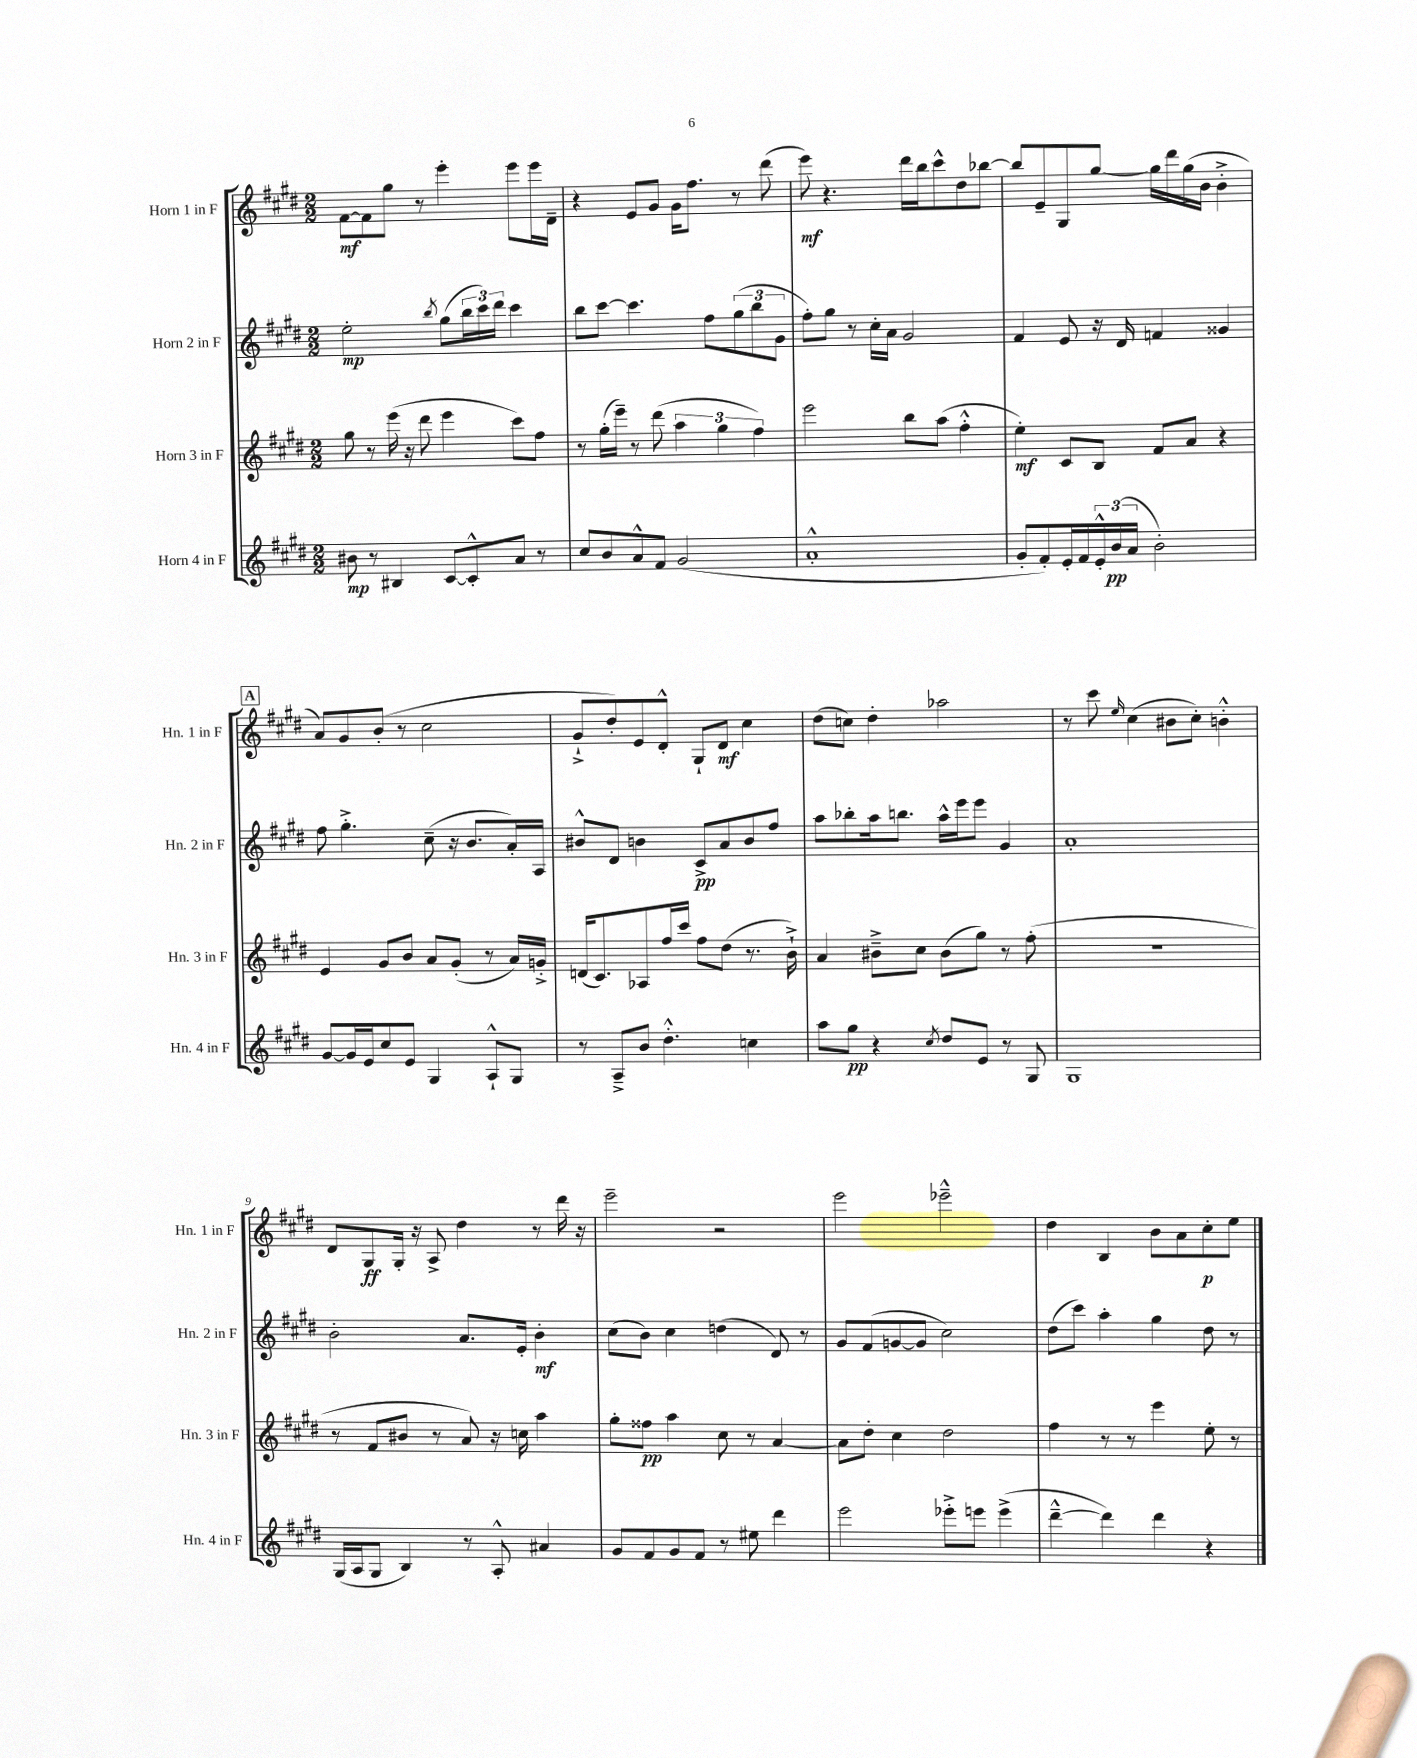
<<
\new StaffGroup <<
\new Staff = "s0" \with { instrumentName = "Horn 1 in F" shortInstrumentName = "Hn. 1 in F" } {
    \clef treble \key e \major \numericTimeSignature \time 2/2
    fis'8~\mf fis'8 gis''8 r8 e'''4-. e'''8 e'''16 dis'16-- |
    r4 e'8 gis'8 gis'16 fis''8. r8 dis'''8( |
    e'''8\mf) r4. dis'''16 b''16 cis'''8-^ dis''8 bes''8~ |
    bes''8 e'8-- gis8 gis''8~ gis''16 dis'''16 gis''16( b'16 b'4-.-> |
    \mark \markup { \box "A" } a'8) gis'8 b'8-.( r8 cis''2 |
    gis'8-!-> dis''8-.) e'8 dis'8-.-^ gis8-! dis'8\mf cis''4 |
    dis''8( c''8) dis''4-. aes''2 |
    r8 cis'''8 \grace { e''16 } cis''4( bis'8 cis''8-.) b'4-.-^ |
    dis'8 gis8\ff gis16-. r16 a8-> dis''4 r8 dis'''16 r16 |
    e'''2-- r2 |
    e'''2 ees'''2---^ |
    dis''4 b4 b'8 a'8 cis''8-.\p e''8 \bar "|." |
}
\new Staff = "s1" \with { instrumentName = "Horn 2 in F" shortInstrumentName = "Hn. 2 in F" } {
    \clef treble \key e \major \numericTimeSignature \time 2/2
    e''2-.\mp \acciaccatura { b''8 } gis''8( \tuplet 3/2 { b''16 cis'''16) dis'''16 } cis'''4 |
    b''8 cis'''8~ cis'''4. fis''8 \tuplet 3/2 { gis''8( b''8 gis'8 } |
    fis''8-.) gis''8 r8 cis''16-. a'16 gis'2 |
    fis'4 e'8 r16 dis'16 f'4 gisis'4 |
    \mark \markup { \box "A" } fis''8 gis''4.-.-> cis''8--( r16 b'8. a'16-.) a16 |
    bis'8-^ dis'8 b'4 cis'8->\pp a'8 b'8 fis''8 |
    a''8 bes''8-. a''16 b''8. a''16-^ e'''16 e'''8 gis'4 |
    a'1-. |
    b'2-. a'8. e'16-. b'4-.\mf |
    cis''8( b'8) cis''4 d''4( dis'8) r8 |
    gis'8 fis'8( g'8~ g'8 cis''2) |
    dis''8( cis'''8) a''4-. gis''4 dis''8 r8 \bar "|." |
}
\new Staff = "s2" \with { instrumentName = "Horn 3 in F" shortInstrumentName = "Hn. 3 in F" } {
    \clef treble \key e \major \numericTimeSignature \time 2/2
    gis''8 r8 e'''16( r16 dis'''8 e'''4 cis'''8) fis''8 |
    r8 gis''16-.( e'''16--) r8 dis'''8( \tuplet 3/2 { a''4 gis''4 fis''4) } |
    e'''2 b''8 a''8( fis''4-.-^ |
    e''4-.\mf) cis'8 b8 fis'8 a'8 r4 |
    \mark \markup { \box "A" } e'4 gis'8 b'8 a'8 gis'8-.( r8 a'16) g'16-.-> |
    d'16( cis'8.) aes8 fis''16 cis'''16 fis''8 dis''8( r8. b'16-!->) |
    a'4 bis'8---> cis''8 bis'8( gis''8) r8 fis''8-.( |
    R1 |
    r8 fis'8 bis'8 r8 a'8) r16 c''16 a''4 |
    gis''8-. fisis''8\pp a''4 cis''8 r8 a'4~ |
    a'8 dis''8-. cis''4 dis''2 |
    fis''4 r8 r8 e'''4 e''8-. r8 \bar "|." |
}
\new Staff = "s3" \with { instrumentName = "Horn 4 in F" shortInstrumentName = "Hn. 4 in F" } {
    \clef treble \key e \major \numericTimeSignature \time 2/2
    bis'8\mp r8 bis4 cis'8~ cis'8-.-^ a'8 r8 |
    cis''8 b'8 a'8-^ fis'8 gis'2( |
    a'1-.-^ |
    gis'8-. fis'8-.) e'16-. fis'16 \tuplet 3/2 { e'16-.-^ b'16\pp( a'16 } b'2-.) |
    \mark \markup { \box "A" } gis'8~ gis'16 e'16 cis''8 e'8 gis4 a8-!-^ gis8 |
    r8 a8---> b'8 dis''4.-.-^ c''4 |
    a''8 gis''8\pp r4 \acciaccatura { cis''8 } dis''8 e'8 r8 gis8 |
    gis1 |
    gis16( a16 gis8 b4) r8 a8-.-^ ais'4 |
    gis'8 fis'8 gis'8 fis'8 r8 eis''8 dis'''4 |
    e'''2 ees'''8-.-> e'''8 e'''4->( |
    dis'''4~---^ dis'''4) dis'''4 r4 \bar "|." |
}
>>
>>
